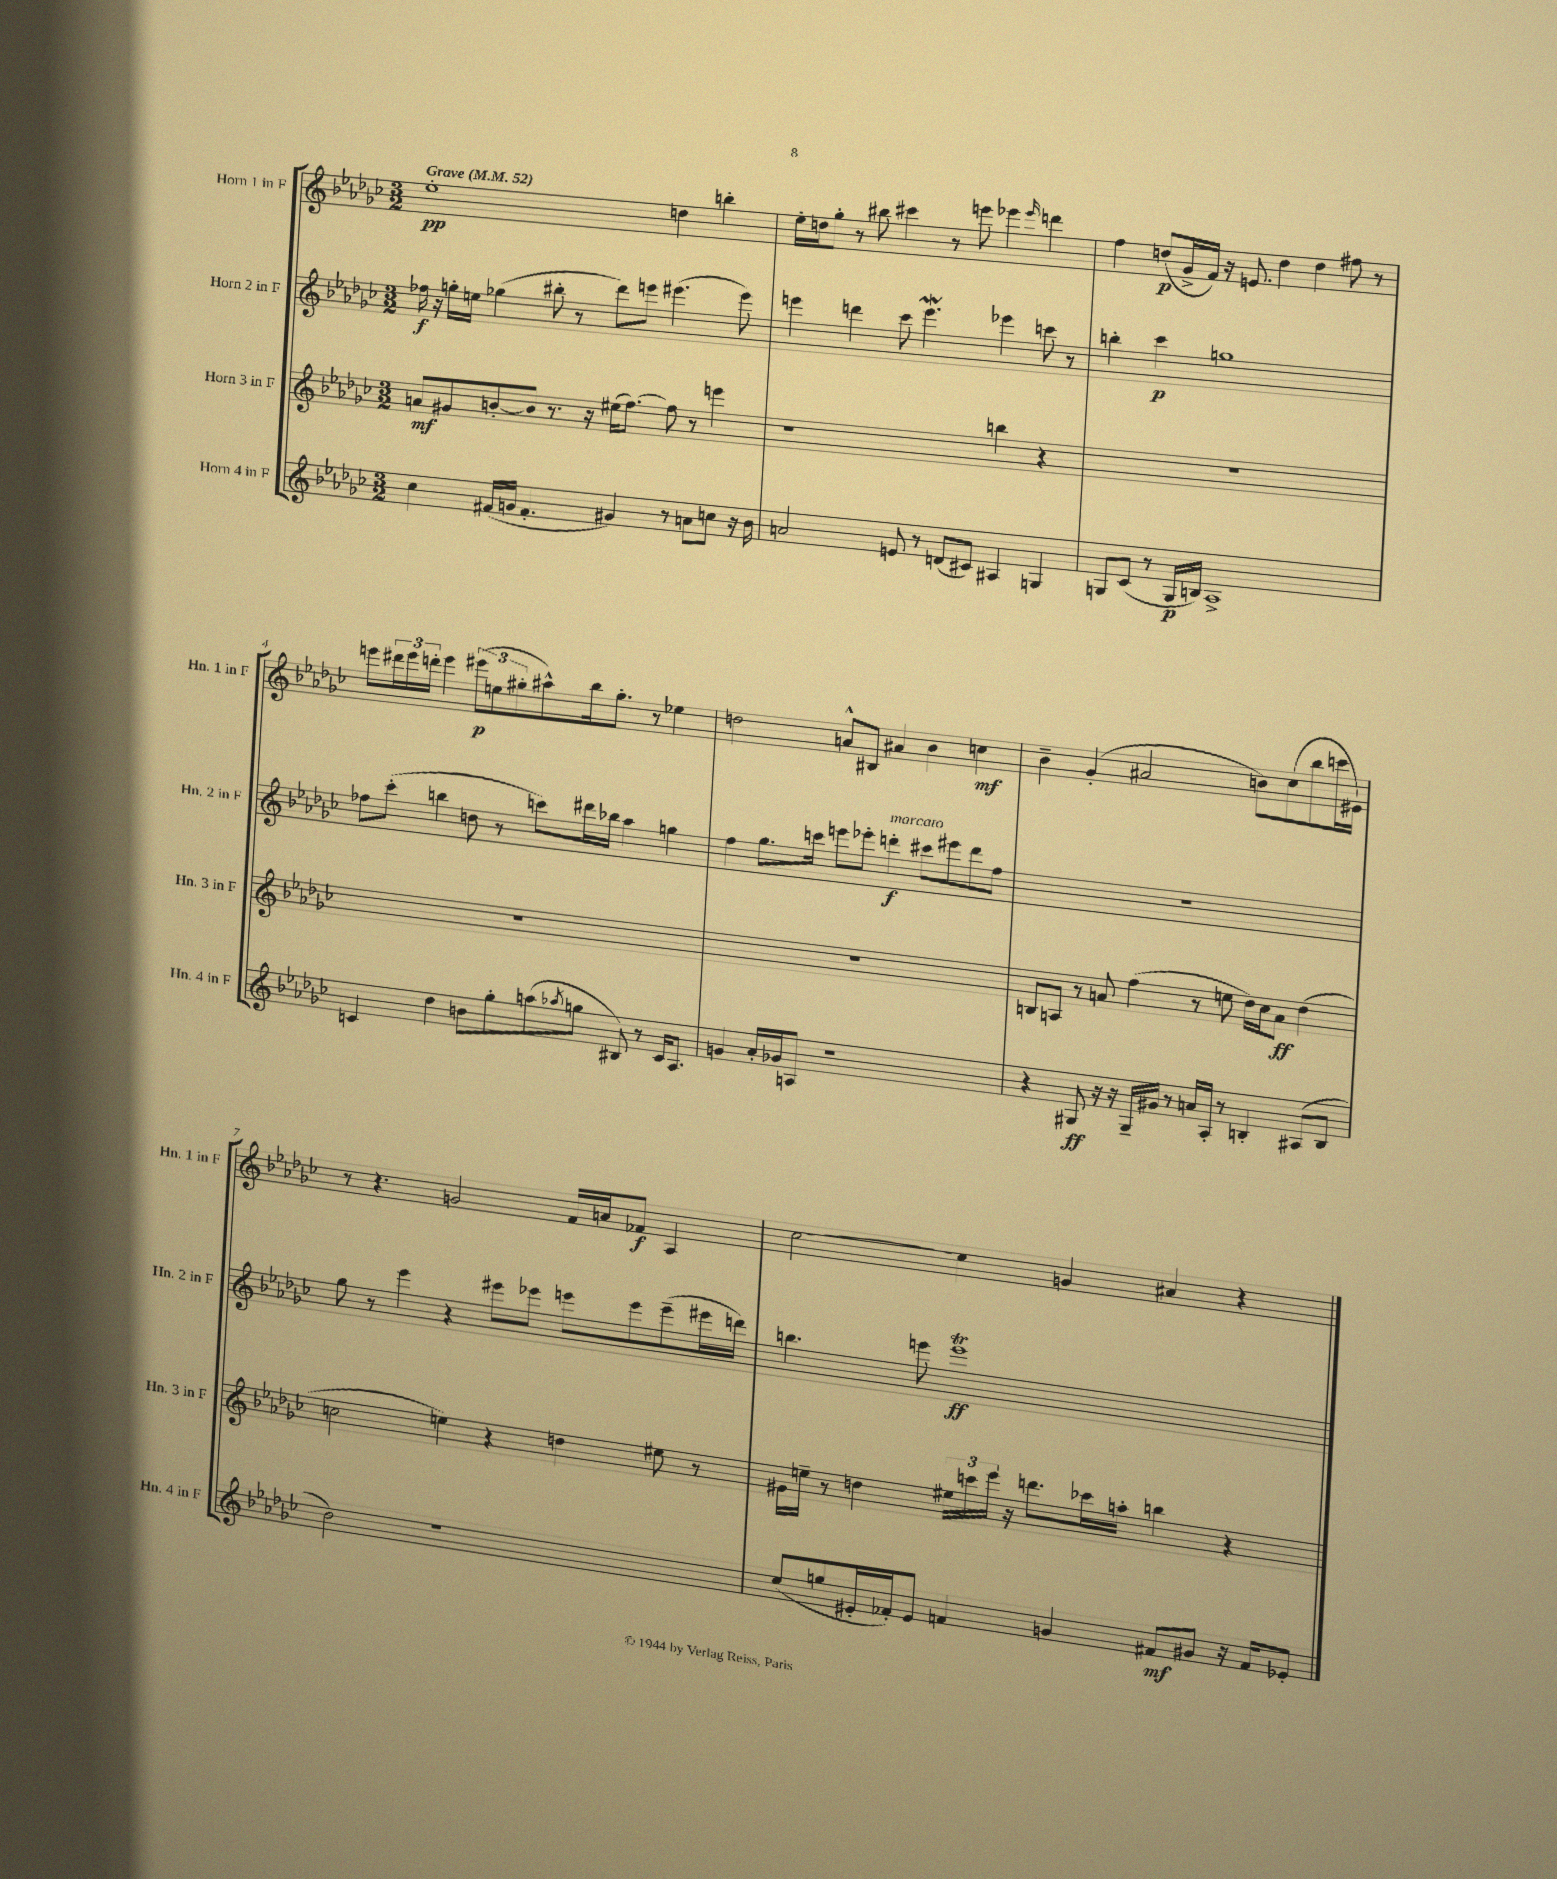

**kern	**kern	**kern	**kern
*staff4	*staff3	*staff2	*staff1
*clefG2	*clefG2	*clefG2	*clefG2
*k[b-e-a-d-g-c-]	*k[b-e-a-d-g-c-]	*k[b-e-a-d-g-c-]	*k[b-e-a-d-g-c-]
*M3/2	*M3/2	*M3/2	*M3/2
*MM52	*MM52	*MM52	*MM52
4cc-	8a	16ff-	1ee-'
.	.	16r	.
.	8g#	16gg'	.
.	.	16ee	.
(16f#	[8b'	(4gg-	.
16g	.	.	.
4.f#'	8b]	.	.
.	8.r	8bb#'	.
.	.	8r	.
.	16r	.	.
4g#)	(16ee#	8ddd-)	.
.	[8.ff)	.	.
.	.	8eee	.
8r	8ff]	(4.eee#	4dd
8a	8r	.	.
8cc	4eee	.	4bb'
16r	.	8eee#)	.
16b-	.	.	.
=	=	=	=
2a	1r	4eee	16ee-'
.	.	.	16dd
.	.	.	8gg-'
.	.	4ddd	8r
.	.	.	8bb#
8e	.	8ccc-	4ccc#
8r	.	4.eee	.
(8d	.	.	8r
8c#)	.	.	8eee
4A#	4bb	4eee-	4eee-
.	.	.	16qqeee-
4G	4r	8ccc	4ddd
.	.	8r	.
=	=	=	=
8G	1.r	4bb'	4ff
(8c-	.	.	.
8r	.	4ccc-	(8dd
16G	.	.	16g-^
16B)	.	.	16f)
1A-^	.	1gg	16r
.	.	.	8.e
.	.	.	4dd
.	.	.	4dd
.	.	.	8ff#
.	.	.	8r
=	=	=	=
4c	1.r	8ff-	8eee
.	.	(8ccc-'	24ddd#
.	.	.	24eee
.	.	.	24ddd'
4dd-	.	4bb	4eee
8b	.	8dd	(12eee#
.	.	.	12ee
8gg-'	.	8r	.
.	.	.	12gg#'
(8aa	.	8ccc)	8aa#^^)
8qaa-	.	.	.
8gg	.	16ddd#	16bb-
.	.	16bb-	8.gg#'
8B#)	.	4aa-	.
8r	.	.	8r
16c	.	4gg	4ee-
8.A-	.	.	.
=	=	=	=
4g	1.r	4ff	2dd
16a-'	.	8.gg-	.
16g-	.	.	.
8A	.	.	.
.	.	16ccc	.
1r	.	8eee	8a^^
.	.	8eee-'	8B#
.	.	4ddd'	4a#
.	.	8ccc#	4b-
.	.	8eee#	.
.	.	8ddd	4cc
.	.	8ff	.
=	=	=	=
4r	8B	1.r	4b-~
.	8A	.	.
8G#	8r	.	(4g-'
16r	8a	.	.
16r	.	.	.
16G#~	(4ff	.	2a#
16g#	.	.	.
8r	.	.	.
16a	8r	.	.
16A-'	.	.	.
8r	8ee	.	.
4B'	16dd-)	.	8b)
.	16cc-	.	.
.	8a	.	(8cc-
(8A#	(4dd-	.	8bb-
8B	.	.	16ccc
.	.	.	16e#)
=	=	=	=
2b-)	2cc	8gg-	8r
.	.	8r	4.r
.	.	4eee-	.
1r	4ee)	4r	2g
.	4r	8eee#	.
.	.	8eee-	.
.	4dd	8eee	16f
.	.	.	16a
.	.	8eee	8f-
.	8ee#	(8eee~	4A-
.	8r	16eee#	.
.	.	16ddd)	.
=	=	=	=
(8cc-	16g#	4.bb	[2cc-
.	16ee~	.	.
8ee	8r	.	.
16e#'	4dd	.	.
16f-')	.	.	.
8e#	.	8eee	.
4f	24ee#	1eee	4cc-]
.	24ccc	.	.
.	24eee-	.	.
.	16r	.	.
.	8.ddd	.	.
4g	.	.	4g
.	16ccc-	.	.
.	16aa'	.	.
8f#	4bb	.	4a#
8g#	.	.	.
16r	4r	.	4r
16f#	.	.	.
8e-'	.	.	.
==	==	==	==
*-	*-	*-	*-
